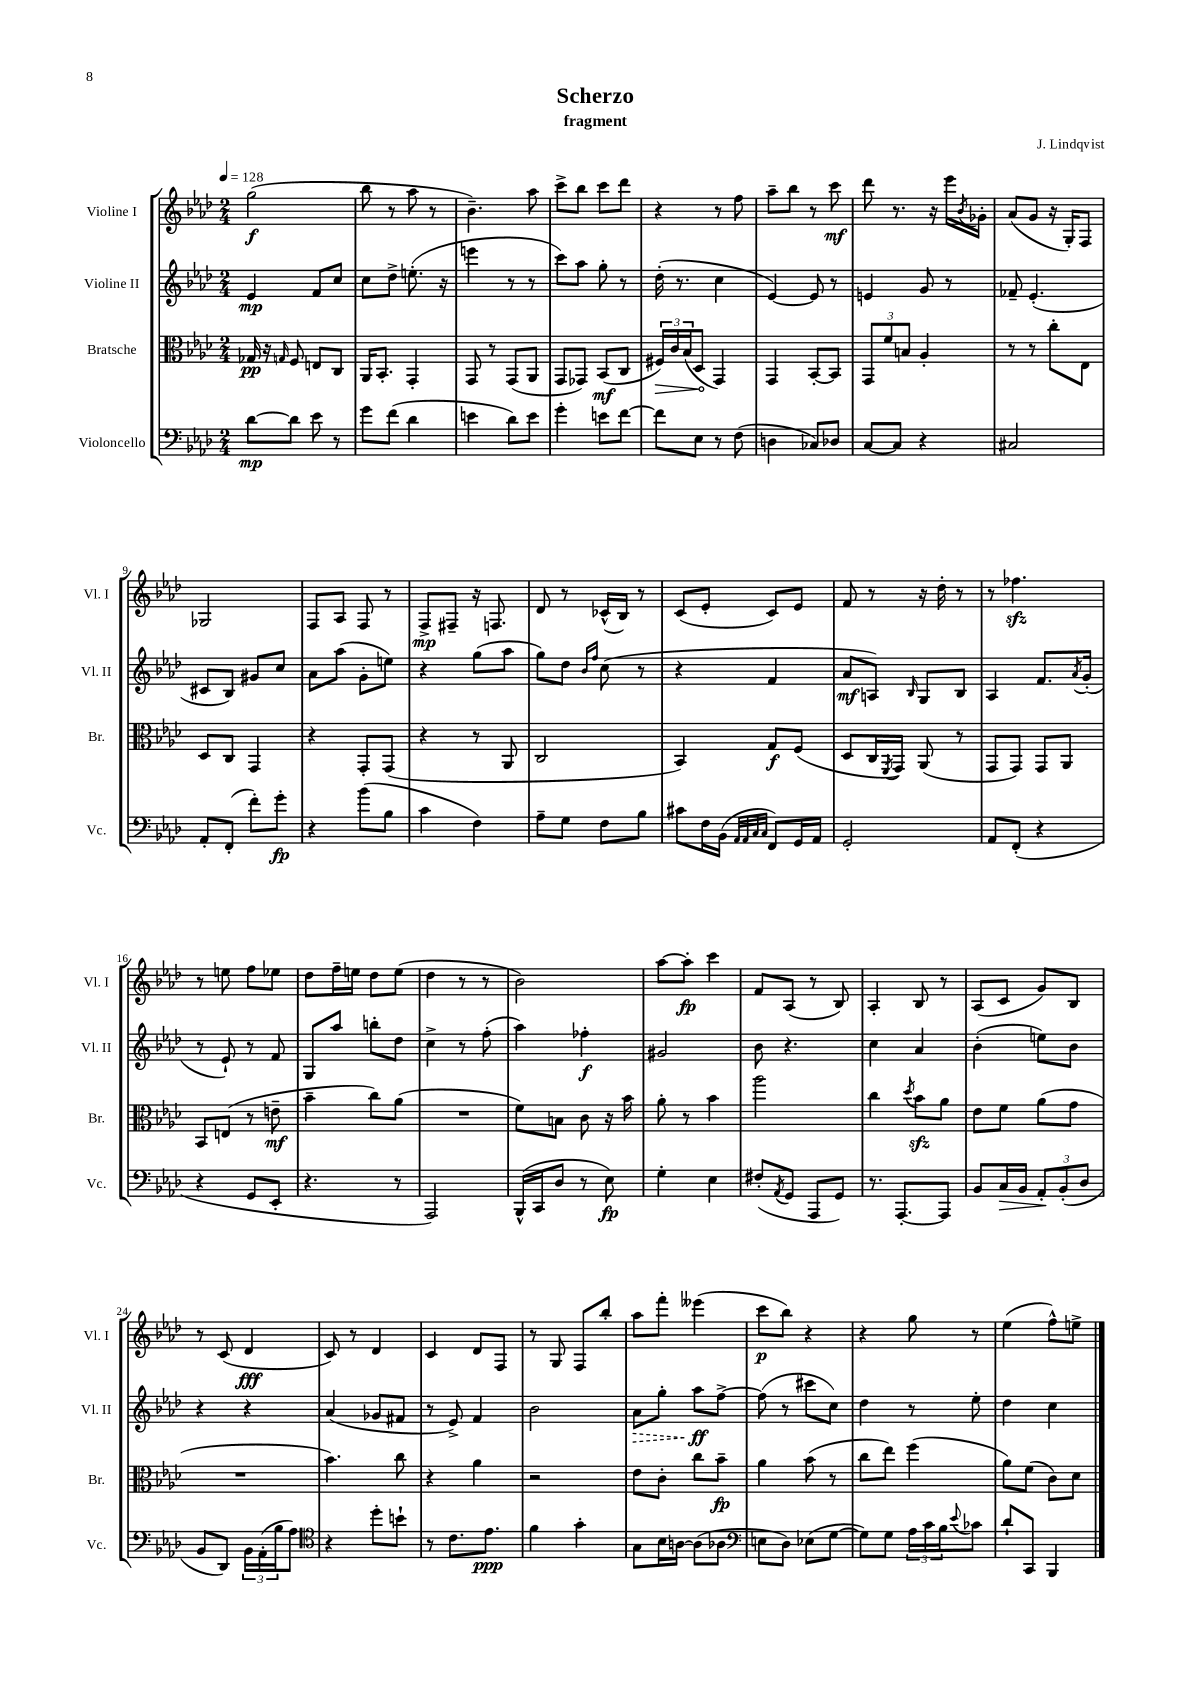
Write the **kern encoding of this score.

**kern	**kern	**kern	**kern
*staff4	*staff3	*staff2	*staff1
*clefF4	*clefC3	*clefG2	*clefG2
*k[b-e-a-d-]	*k[b-e-a-d-]	*k[b-e-a-d-]	*k[b-e-a-d-]
*M2/4	*M2/4	*M2/4	*M2/4
*MM128	*MM128	*MM128	*MM128
[8d-\L	16G-/	4e-/	(2gg\
.	16r	.	.
.	16qqG/	.	.
8d-\]J	8F/	.	.
8e-\	8E/L	8f/L	.
8r	8C/J	8cc/J	.
=	=	=	=
8g\L	16AA-/LK	8cc\L	8bb-\
.	8.BB-'/J	.	.
(8f\J	.	8dd-^\J	8r
4d-\	4GG'/	(8.ee'\	8aa-\
.	.	.	8r
.	.	16r	.
=	=	=	=
4e\	8GG/	4eee\	4.b-~\)
.	8r	.	.
8d-\L)	(8GG/L	8r	.
8e\J	8AA-/J	8r	8aa-\
=	=	=	=
4g'\	8GG/L	8ccc\L)	8ccc^\L
.	8GG-/J)	8aa-\J	8bb-\J
8e\L	(8BB-/L	8gg'\	8ccc\L
[8f\J	8C/J	8r	8ddd-\J
=	=	=	=
8f\]L	24F#/LL)	(16dd-'\	4r
.	24c/	.	.
.	.	8.r	.
.	(24B-/J	.	.
8E-\J	8D-/J	.	.
8r	4GG/)	4cc\	8r
(8F\	.	.	8ff\
=	=	=	=
4D\	4GG/	[4e-/)	8aa-~\L
.	.	.	8bb-\J
8C-/L)	[8BB-'/L	8e-/]	8r
8D-/J	8BB-/]J	8r	8ccc\
=	=	=	=
[8C/L	12GG/L	4e/	8ddd-\
.	12f/	.	.
8C/]J	.	.	8.r
.	12B/J	.	.
4r	4A-'/	8g/	.
.	.	.	16r
.	.	8r	16eee-\LL
.	.	.	8qb-/
.	.	.	16g-'\JJ
=	=	=	=
2C#/	8r	8f-~/	(8a-/L
.	8r	(4.e-'/	8g/J
.	8cc'\L	.	16r
.	.	.	16G'/LK)
.	8E-\J	.	8F/J
=	=	=	=
8AA-'/L	8D-/L	8c#/L	2G-/
(8FF'/J	8C/J	8B-/J)	.
8f'\L)	4GG/	8g#/L	.
8g'\J	.	8cc/J	.
=	=	=	=
4r	4r	8a-\L	8F/L
.	.	(8aa-\J	8A-/J
(8b-\L	8GG'/L	8g'\L	8F/
8B-\J	(8GG/J	8ee\J)	8r
=	=	=	=
4c\	4r	4r	8F^/L
.	.	.	8F#~/J
4F\)	8r	(8gg\L	16r
.	.	.	8.F/
.	8AA-/	8aa-\J	.
=	=	=	=
8A-~\L	2C/	8gg\L)	8d-/
8G\J	.	8dd-\J	8r
.	.	16qqb-/LL	.
.	.	16qqff/JJ	.
8F\L	.	(8cc\	(16c-^^/LL
.	.	.	16B-/JJ)
8B-\J	.	8r	8r
=	=	=	=
8c#\L	4BB-/)	4r	(8c/L
16F\L	.	.	8e-'/J
(16BB-\JJ	.	.	.
32qqAA-/LLL	.	.	.
32qqAA-/	.	.	.
32qqC/	.	.	.
32qqC/JJJ	.	.	.
8FF/L)	8G/L	4f/	8c/L)
16GG/L	(8F/J	.	8e-/J
16AA-/JJ	.	.	.
=	=	=	=
2GG'/	8D-/L	8a-/L	8f/
.	16C/L	8A/J)	8r
.	8qFF/	.	.
.	16GG/JJ)	.	.
.	.	16qqB-/	.
.	(8AA-/	8G/L	16r
.	.	.	16dd-'\
.	8r	8B-/J	8r
=	=	=	=
8AA-/L	8GG/L	4A-/	8r
(8FF'/J	8GG/J)	.	4.ff-\
4r	8GG/L	8.f/L	.
.	8AA-/J	.	.
.	.	8qa-/	.
.	.	(16g'/Jk	.
=	=	=	=
4r	8BB-/L	8r	8r
.	(8E/J	8e-`/)	8ee\
8GG/L	8r	8r	8ff\L
8EE-'/J	8e~\	8f/	8ee-\J
=	=	=	=
4.r	4b-~\	8G/L	8dd-\L
.	.	8aa-/J	16ff~\L
.	.	.	16ee\JJ
.	8cc\L)	8bb'\L	8dd-\L
8r	(8a-\J	8dd-\J	(8ee\J
=	=	=	=
2AAA-/)	2r	4cc^\	4dd-\
.	.	8r	8r
.	.	(8ff'\	8r
=	=	=	=
(16BBB-^^/LL	8f\L)	4aa-\)	2b-\)
16CC/J	.	.	.
8D-/J	8B\J	.	.
8r	8c\	4ff-'\	.
8E-\)	16r	.	.
.	16b-\	.	.
=	=	=	=
4G'\	8a-'\	2g#/	[8aa-\L
.	8r	.	8aa-'\]J
4E-\	4b-\	.	4ccc\
=	=	=	=
(8F#'/L	2aa-\	8b-\	8f/L
8qAA-/	.	.	.
8GG/J	.	4.r	(8A-/J
8AAA-/L	.	.	8r
8GG/J)	.	.	8B-/)
=	=	=	=
8.r	4cc\	4cc\	4A-'/
[8.AAA-'/L	.	.	.
.	8qdd-/	.	.
.	8b-\L	4a-/	8B-/
8AAA-/]J	8a-\J	.	8r
=	=	=	=
8BB-/L	8e-\L	(4b-'\	(8A-/L
16C/L	8f\J	.	8c/J
16BB-/JJ	.	.	.
12AA-'/L	(8a-\L	8ee\L)	8g/L)
(12BB-'/	.	.	.
.	8g\J	8b-\J	8B-/J
12D-/J	.	.	.
=	=	=	=
8BB-/L	2r	4r	8r
8DD-/J)	.	.	(8c/
24BB-\LL	.	4r	4d-/
(24AA-'\	.	.	.
24B-\J	.	.	.
8A-\J)	.	.	.
=	=	=	=
*clefC4	*	*	*
4r	4.b-\)	(4a-/	8c/)
.	.	.	8r
8dd-'\L	.	8g-/L	4d-/
8b`\J	8cc\	8f#/J	.
=	=	=	=
8r	4r	8r	4c/
8.c\L	.	8e-^/)	.
.	4a-\	4f/	8d-/L
8.e-\J	.	.	.
.	.	.	8F/J
=	=	=	=
4f\	2r	2b-\	8r
.	.	.	8G/
4g'\	.	.	8F/L
.	.	.	8bb-'/J
=	=	=	=
8G\L	8e-\L	8a-\L	8aa-\L
16B-\L	8c'\J	8gg'\J	8fff'\J
[16A\JJ	.	.	.
(8A\]L	8cc\L	8aa-\L	(4eee--\
8A-\J	8b-~\J	[8ff^\J	.
=	=	=	=
*clefF4	*	*	*
8E\L	4a-\	(8ff\]	8ccc\L
8D-\J)	.	8r	8bb-\J)
(8E-\L	(8b-\	8ccc#\L	4r
[8G\J	8r	8cc\J)	.
=	=	=	=
8G\]L)	8cc\L	4dd-\	4r
8G\J	8ee-\J)	.	.
24A-\LL	(4ff\	8r	8gg\
24c\	.	.	.
24B-\J	.	.	.
8qqe-/	.	.	.
8c-\J	.	8ee-'\	8r
=	=	=	=
8d-`/L	8a-\L)	4dd-\	(4ee-\
8CC/J	(8f\J	.	.
4BBB-/	8c\L)	4cc\	8ff^^\L)
.	8d-\J	.	8ee^\J
==	==	==	==
*-	*-	*-	*-
